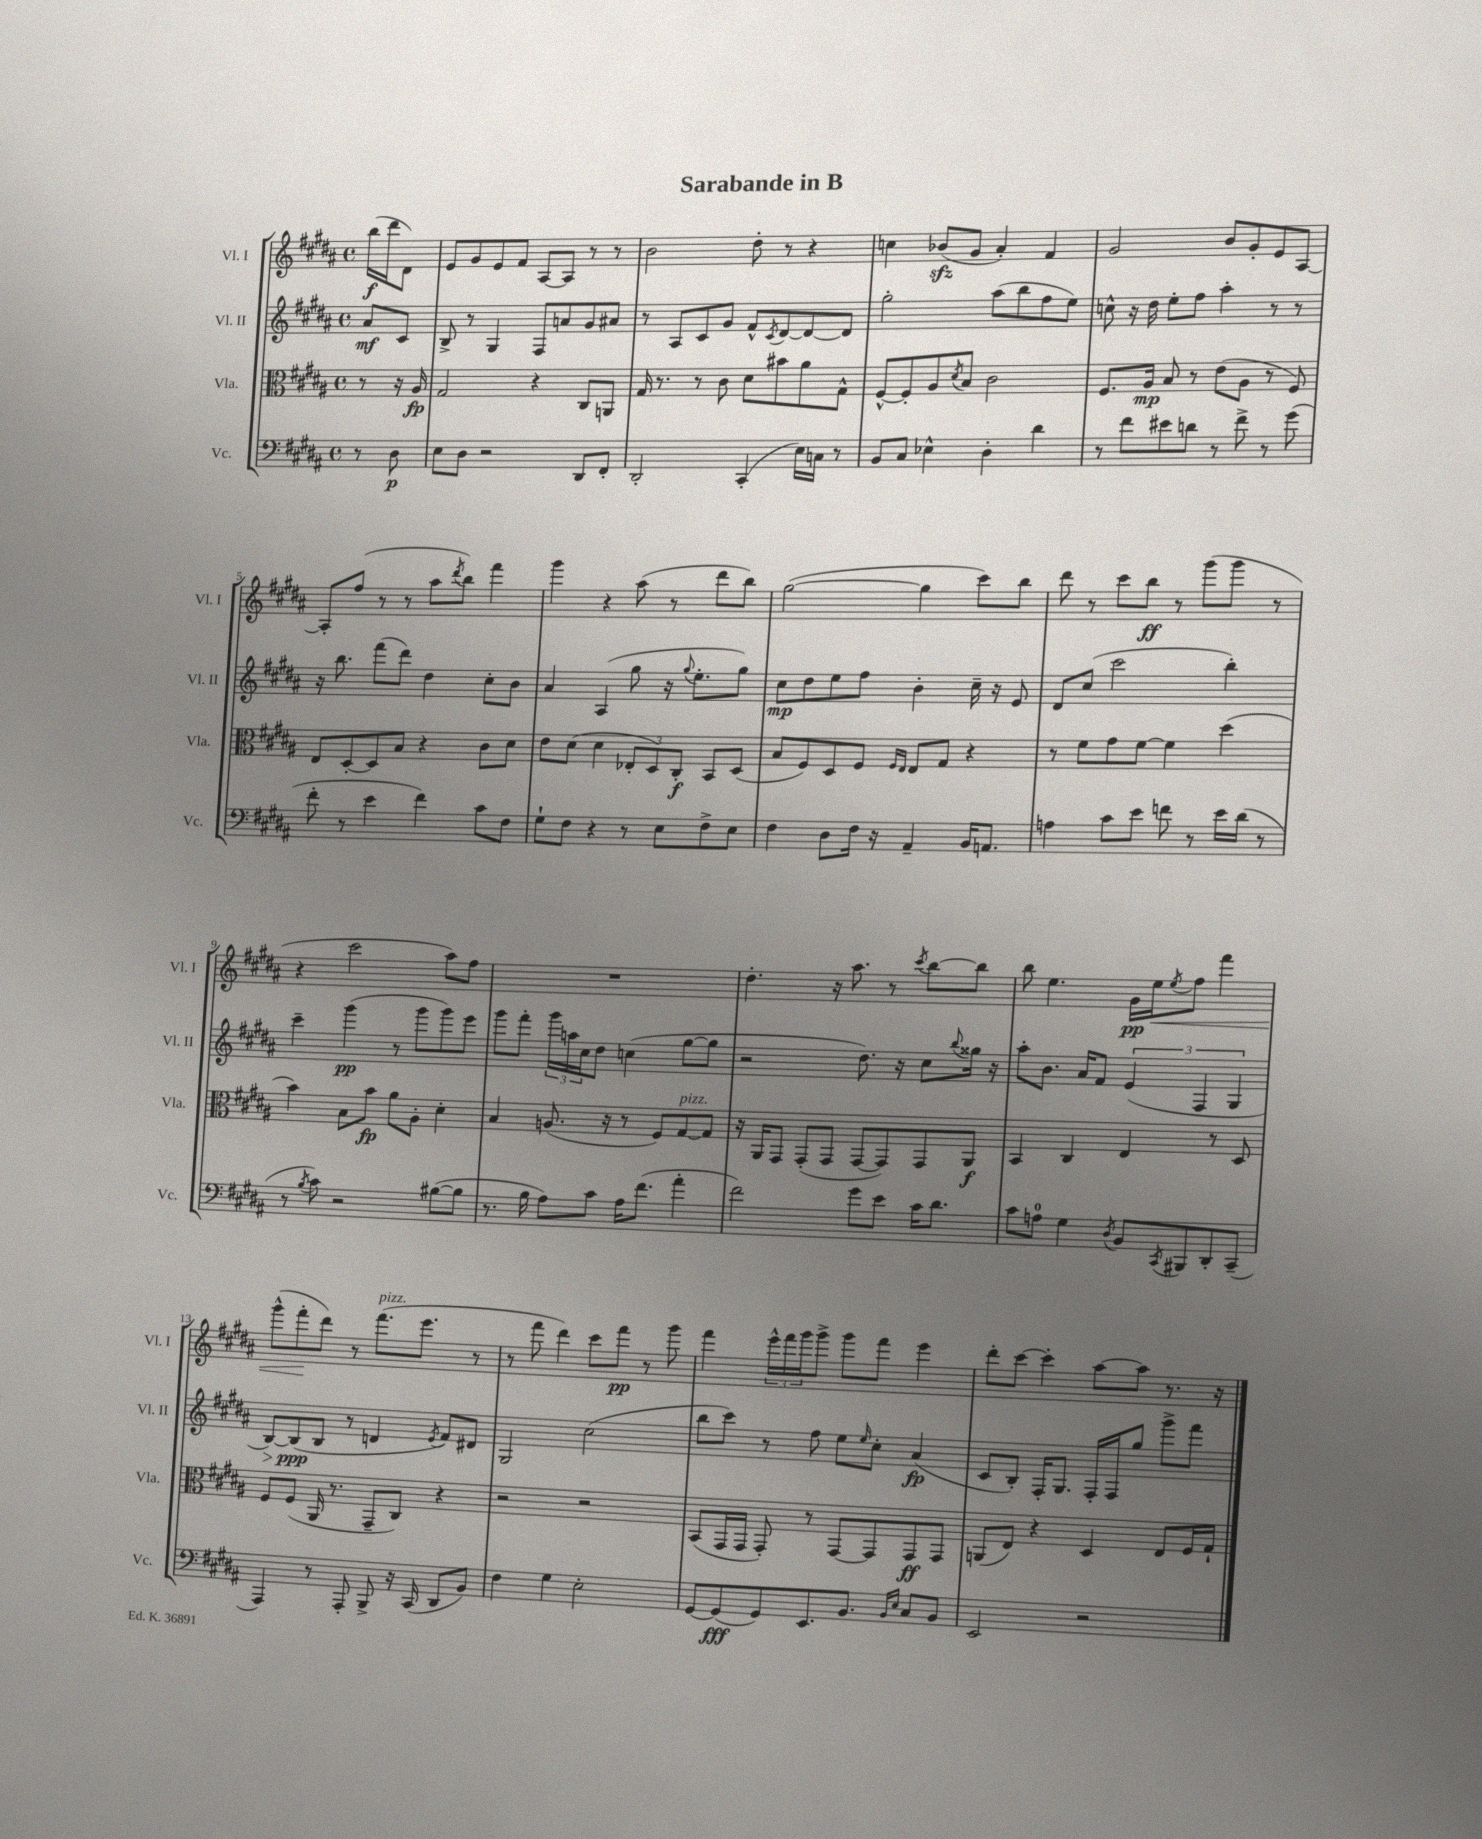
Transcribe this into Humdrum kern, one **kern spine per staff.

**kern	**kern	**kern	**kern
*staff4	*staff3	*staff2	*staff1
*clefF4	*clefC3	*clefG2	*clefG2
*k[f#c#g#d#a#]	*k[f#c#g#d#a#]	*k[f#c#g#d#a#]	*k[f#c#g#d#a#]
*M4/4	*M4/4	*M4/4	*M4/4
*met(c)	*met(c)	*met(c)	*met(c)
8r	8r	8a#	(16bb
.	.	.	16ddd#
8D#	16r	8c#	8d#)
.	16A#	.	.
=	=	=	=
8E	2G#	8B^	8e
8D#	.	8r	8g#
2r	.	4G#	8e
.	.	.	8f#
.	4r	8F#	[8A#
.	.	8a	8A#]
8DD#	8C#	8g#	8r
8FF#'	8AA	8a#	8r
=	=	=	=
2DD#'	16G#	8r	2b
.	8.r	.	.
.	.	8A#	.
.	8r	8c#	.
.	8c#	8g#	.
(4CC#'	8d#	8f#^^	8dd#'
.	.	8qc#	.
.	8b#	[8d#	8r
16E)	8a#	8d#_	4r
16C	.	.	.
8r	8G#^^	8d#]	.
=	=	=	=
8BB	[8F#^^	2gg#'	4cc
8C#	8F#']	.	.
4E-^^	8A#	.	(8b-
.	8qd#	.	.
.	8B	.	8g#
4D#'	2c#	(8aa#	4a#')
.	.	8bb	.
4d#	.	8ff#	4f#
.	.	8ee)	.
=	=	=	=
8r	8.F#	8cc^^	2g#
8f#	.	16r	.
.	16A#	16dd#	.
8e#	8B	8ee'	.
8d	8r	8ff#	.
8r	(8e	4aa#'	8b
8f#^	8A#	.	8g#'
8r	8r	8r	8e
(8g#	8F#)	8r	[8A#
=	=	=	=
8f#'	8E	16r	8A#']
.	.	8.bb	.
8r	[8D#'	.	(8ff#
4e	8D#]	(8fff#	8r
.	8B	8ddd#)	8r
4f#)	4r	4dd#	8aa#
.	.	.	8qddd#
.	.	.	8bb)
8c#	8c#	8cc#'	4fff#
8F#	8d#	8b	.
=	=	=	=
8G#`	8e	4a#	4ggg#
8F#	(8d#	.	.
4r	4d#	(4A#	4r
8r	12E-'	8gg#	(8aa#
.	12D#)	.	.
8E	.	16r	8r
.	12C#'	.	.
.	.	8qqgg#	.
.	.	8.ee'	.
8F#^	8BB	.	8ddd#
8E	(8D#	8gg#)	8bb)
=	=	=	=
4F#	8B	8cc#	([2gg#
.	8F#)	8dd#	.
8D#	8D#	8ee	.
16F#	8F#	8ff#	.
16r	.	.	.
.	16qqF#	.	.
.	16qqE	.	.
4AA#~	8E	4b'	4gg#]
.	8G#	.	.
16BB	4r	16cc#~	8ccc#)
8.AA	.	16r	.
.	.	8e	8bb
=	=	=	=
4A	8r	8d#	8ddd#
.	8f#	(8cc#	8r
8c#	8g#	2ccc#	8ccc#
8e	[8f#	.	8bb
8f	4f#]	.	8r
8r	.	.	(8ggg#
16e	(4dd#	4bb')	8ggg#
(16d#	.	.	.
8r	.	.	8r
=	=	=	=
8r	4b)	4ccc#~	4r
8qB	.	.	.
8c#)	.	.	.
2r	8B	(4ggg#	2ccc#
.	8b	.	.
.	8a#	8r	.
.	8A#'	8ggg#	.
([8B#	4d#'	8ggg#)	8aa#)
8B#]	.	8eee	8ff#
=	=	=	=
8.r	4B	8ggg#	1r
.	.	8fff#'	.
16B	.	.	.
8A#)	(8.A	24ggg#	.
.	.	24aa	.
.	.	24cc#	.
8c#	.	8dd#	.
.	16r	.	.
16A#	8r	(4cc	.
(8.f#	.	.	.
.	8F#)	.	.
4a#'	[8G#	[8gg#	.
.	8G#]	8gg#]	.
=	=	=	=
2f#)	16r	2r	4.dd#'
.	16AA#	.	.
.	8GG#	.	.
.	(8GG#'	.	.
.	8GG#	.	16r
.	.	.	8.aa#
8g#	[8GG#	8.dd#)	.
8e	8GG#])	.	8r
.	.	16r	.
.	.	.	8qccc#
16c#	8GG#	8cc#	[8bb
8.d#	.	.	.
.	.	8qqbb	.
.	8AA#	16gg##	8bb]
.	.	16r	.
=	=	=	=
8c#	4BB	8aa#'	8bb
8A	.	8.b	4.ee
4G#	4C#	.	.
.	.	16a#	.
.	.	8f#	.
8qD#	.	.	.
8BB	4E	(6e	16g#
.	.	.	16ee
8qCC#	.	.	8qee
8BBB#	.	.	8ff#
.	.	6F#	.
8DD#'	8r	.	4fff#
.	.	6G#	.
(8CC#~	8D#	.	.
=	=	=	=
4AAA#)	8F#	[8B)	(8ggg#^^
.	(8F#	(8B]	8fff#'
8r	16AA#	8B	8ddd#)
.	8.r	.	.
8AAA#'	.	8r	8r
8BBB^	8GG#~	4d	(8.fff#
16r	8C#)	.	.
(16CC#	.	.	8.eee
.	.	8qe	.
8DD#	4r	8f#)	.
8BB)	.	8d#	8r
=	=	=	=
4F#	2r	2G#	8r
.	.	.	8fff#
4G#	.	.	4ddd#)
2E'	2r	(2cc#	8ccc#
.	.	.	8fff#
.	.	.	8r
.	.	.	8ggg#
=	=	=	=
[8GG#	(8BB	8bb	4fff#
(8GG#]	16GG#	8ccc#)	.
.	16GG#	.	.
8GG#)	8GG#')	8r	24eee^^
.	.	.	24fff#
.	.	.	24ggg#
8.EE	8r	8ff#	8ggg#^
.	[8GG#	8ee	8ggg#
8.BB	.	.	.
.	.	16qqee	.
.	8GG#]	8cc#'	8fff#
16qqBB	.	.	.
16qqE	.	.	.
8C#	8GG#	(4a#	4eee
8BB	8GG#	.	.
=	=	=	=
2EE	(8AA	8c#	8ddd#'
.	8E)	8B')	[8ccc#
.	4r	16F#'	4ccc#']
.	.	8.G#	.
2r	4D#	16F#'	[8aa#
.	.	16F#	.
.	.	8gg#	8aa#]
.	8E	8ggg#^	8.r
.	16F#	8fff#	.
.	16G#`	.	16r
==	==	==	==
*-	*-	*-	*-
